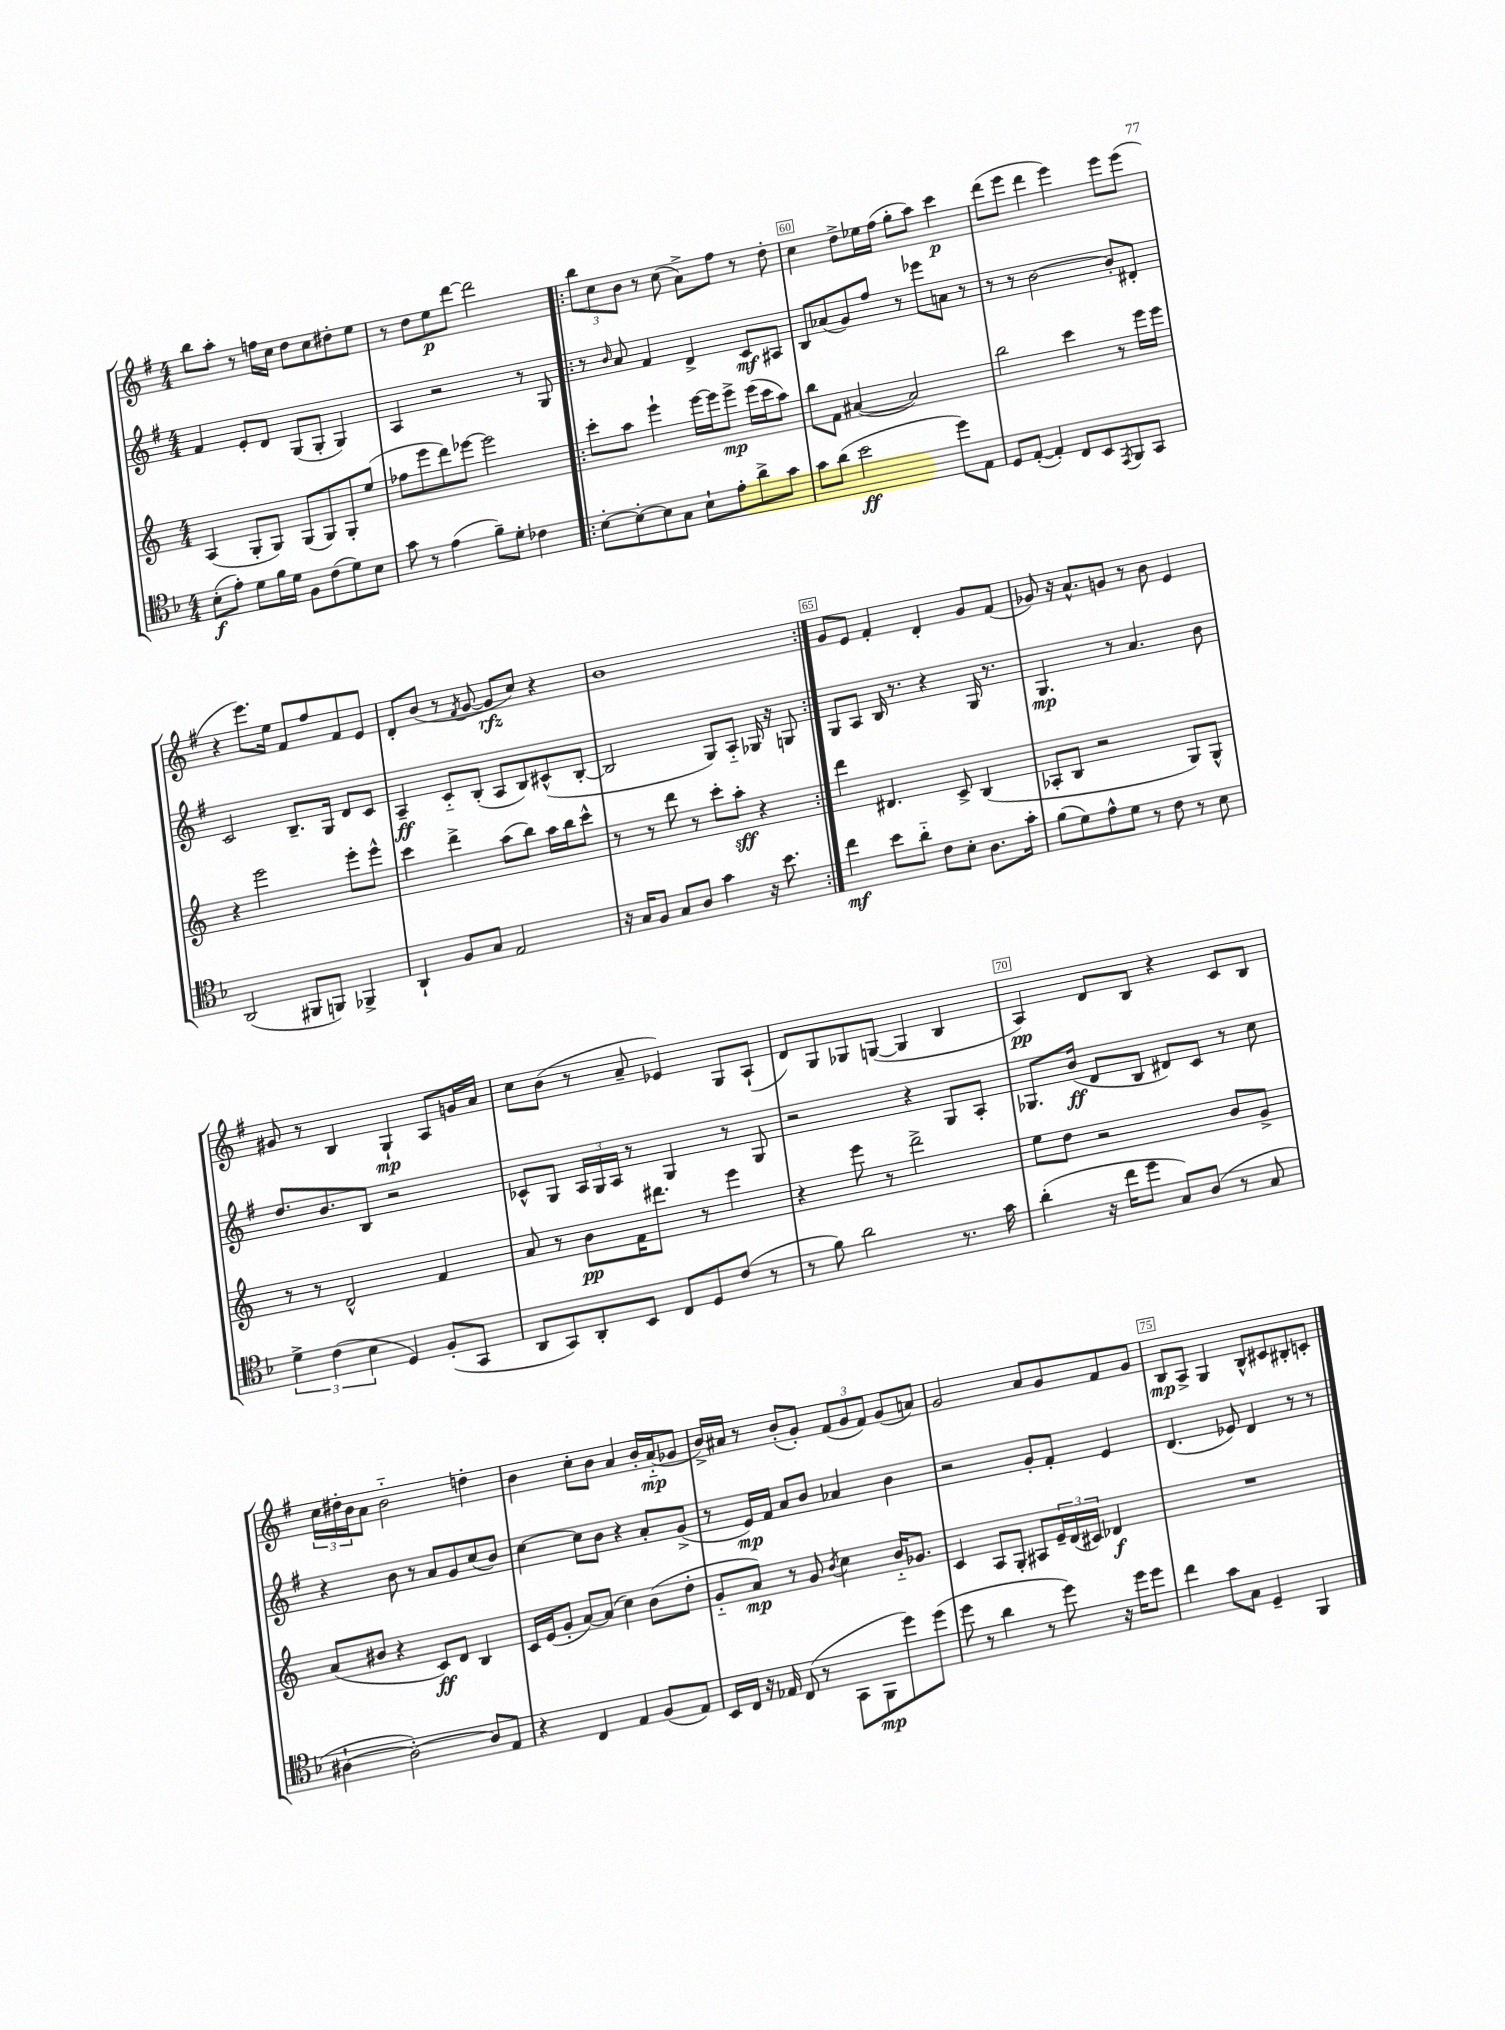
<<
\new StaffGroup <<
\new Staff = "s0" {
    \clef treble \key g \major \numericTimeSignature \time 4/4
    b''8 a''8-. r8 f''16 c''16 d''8 c''8 dis''8-. e''8 |
    r8 d''8 e''8\p d'''8~ d'''2 |
    \repeat volta 2 { \tuplet 3/2 { b''8 c''8 b'8 } r8 c''8( a'8->) fis''8 r8 d''8-. |
    c''4 d''8-> ees''16 fis''16( g''8-. a''8) c'''4\p |
    d'''8( e'''8 d'''4 e'''4) e'''8 e'''8( |
    r4 e'''8.) e''16 fis'8 fis''8 fis'8 e'8 |
    d'8-. b'8( r8 \acciaccatura { fis'8 } g'8~ g'8\rfz c''8) r4 |
    b'1 | }
    g'8 e'8 fis'4-. d'4-. g'8 fis'8( |
    ges'8) r16 a'8.-^ g'8 r8 b'8 e'4 |
    gis'8 r8 b4 g4-!\mp a8 g'16 a'16 |
    c''8 b'8( r8 a'8-- ees'4) g8 a8-!( |
    d'8) g8 ges8 g8~( g4 b4 |
    a4\pp) d'8 b8 r4 c'8 b8 |
    \tuplet 3/2 { c''16 dis''16-. b'16 } a'8 b'2-_ d''4-. |
    b'4 c''8-. b'8 a'4 b'16-. a'16-_\mp( ges'8 |
    b'16->) ais'16 r8 b'8-.( g'8-.) \tuplet 3/2 { fis'8( g'8 fis'8) } g'8( a'8) |
    g'2 a'8 g'8 fis'8 g'8 |
    b8\mp a8-> g4 b8-^ cis'8 bis8-. c'8-. \bar "|." |
}
\new Staff = "s1" {
    \clef treble \key g \major \numericTimeSignature \time 4/4
    fis'4 e'8-. d'8 g8( g8-. g4) |
    a4 r2 r8 g8 |
    \repeat volta 2 { r8 \grace { b'16 } a'8 fis'4 d'4-> c'8\mf ais8 |
    b8 aes'8( g'8) fis''8 r8 ees'''8 a'8 r8 |
    r8 r8 b'2~ b'8-. dis'8-. |
    c'2 b8.-- g16 d'8 c'8 |
    a4--\ff c'8-_ b8-.( a8 b8) cis'8-^( b8~-. |
    b2 g8) a8-_ ges16 r16 g8 | }
    g8 a8 b16 r8. r4 g16 r8. |
    g4.\mp r8 a'4. b'8 |
    d''8. b'8. b8 r2 |
    ces'8-^ g8 \tuplet 3/2 { a16 g16 a16 } r8 g4 r8 g8 |
    r2 r4 g8 a8-. |
    ges8. b'16\ff( d'8 b8 dis'8) c'8 r8 c''8 |
    r4 b'8 r8 a'8 g'8 c''8( b'8) |
    c''4~ c''8 b'8 r4 a'8-. g'8->( |
    r8 e'16\mp) fis'16 a'8 b'8 aes'4 b'4 |
    r2 g'8-. fis'8-. e'4 |
    d'4.( ees'8) d'4 r8 r8 \bar "|." |
}
\new Staff = "s2" {
    \clef treble \key c \major \numericTimeSignature \time 4/4
    a4( g8-. g8) g8( g8) g8-. e''8( |
    fes''8 e'''8 d'''8) ees'''8~ ees'''2 |
    \repeat volta 2 { c'''8-. a''8 e'''4-! e'''16~ e'''16 e'''8->\mp e'''16( c'''16 a''8) |
    b''8 f'8 ais'4~( ais'2) |
    b''2 c'''4 r8 e'''16 e'''16 |
    r4 e'''2 e'''8-. e'''8-^ |
    c'''4 d'''4-> a''8( b''8) a''16 b''16 c'''8-^ |
    r8 r8 d'''8 r8 c'''8-. a''8-.\sff r4 | }
    d'''4 dis'4. c'8-> b4( |
    aes8-. b8 r2 g8) g8-^ |
    r8 r8 d'2-^ f'4 |
    a'8 r8 b'8\pp f'16 dis'''8. r8 e'''4 |
    r4 e'''8 r8 d'''2-> |
    e''8 d''8 r2 b'8 g'8-> |
    a'8( bis'8 r4 c'8\ff) d'8 b4 |
    c'16 e'16( g'8-. a'8~) a'8( c''4) b'8( d''8-. |
    g'8-_ a'8\mp) r8 g'8 \acciaccatura { b'8 } c''4 b'16-_ ges'8. |
    c'4 a8 g8-. ais8 \tuplet 3/2 { e'16-- d'16( cis'16) } des'4\f |
    R1 \bar "|." |
}
\new Staff = "s3" {
    \clef tenor \key f \major \numericTimeSignature \time 4/4
    bes8-.\f( e'8-.) d'8 f'16 d'16 f8 c'8( d'8) bes8 |
    g'8 r8 e'4( f'8--) d'8-. ces'4 |
    \repeat volta 2 { bes8~-. bes8~-. bes8 g8 bes8-! e'8-. a'8-> g'8 |
    g'8 a'8( bes'2\ff d''8) e8 |
    d8 e8~-.( e4-.) c8 bes,8 \acciaccatura { e,8 } f,8 g,8 |
    a,2( fis,8 f,8) fes,4-> |
    a,4-! f8 g8 e2 |
    r16 g16 f8 g8 a8 g'4 r16 bes'8. | }
    c''4\mf bes'8 a'8-_ c'8 bes8-. a8. g'16-. |
    f'8( d'8) e'8-^ d'8 r8 c'8 r8 bes8 |
    \tuplet 3/2 { d'4-> c'4( bes4 } d4) f8-.( g,8 |
    a,8 g,8) a,8-. bes,8 c8 d8 c'8( r8 |
    r8 f'8) a'2 r8. g'16 |
    a'4-.( r16 c''16 d''8 g8) a8( r8 g8 |
    ais4~-! ais2~-.) ais8 e8 |
    r4 c4 e4 f8( e8) |
    bes,16 c16 r16 ees16 c8( r8 g,8 f,8\mp d''8) d''8( |
    d''8 r8 a'4 r8 d''8) r16 d''16 d''8 |
    c''4 g'8 g8 d4-- f,4 \bar "|." |
}
>>
>>
\layout { \context { \Score currentBarNumber = #57 \override BarNumber.break-visibility = ##(#f #t #t) barNumberVisibility = #(every-nth-bar-number-visible 5) \override BarNumber.stencil = #(make-stencil-boxer 0.1 0.3 ly:text-interface::print) } }
